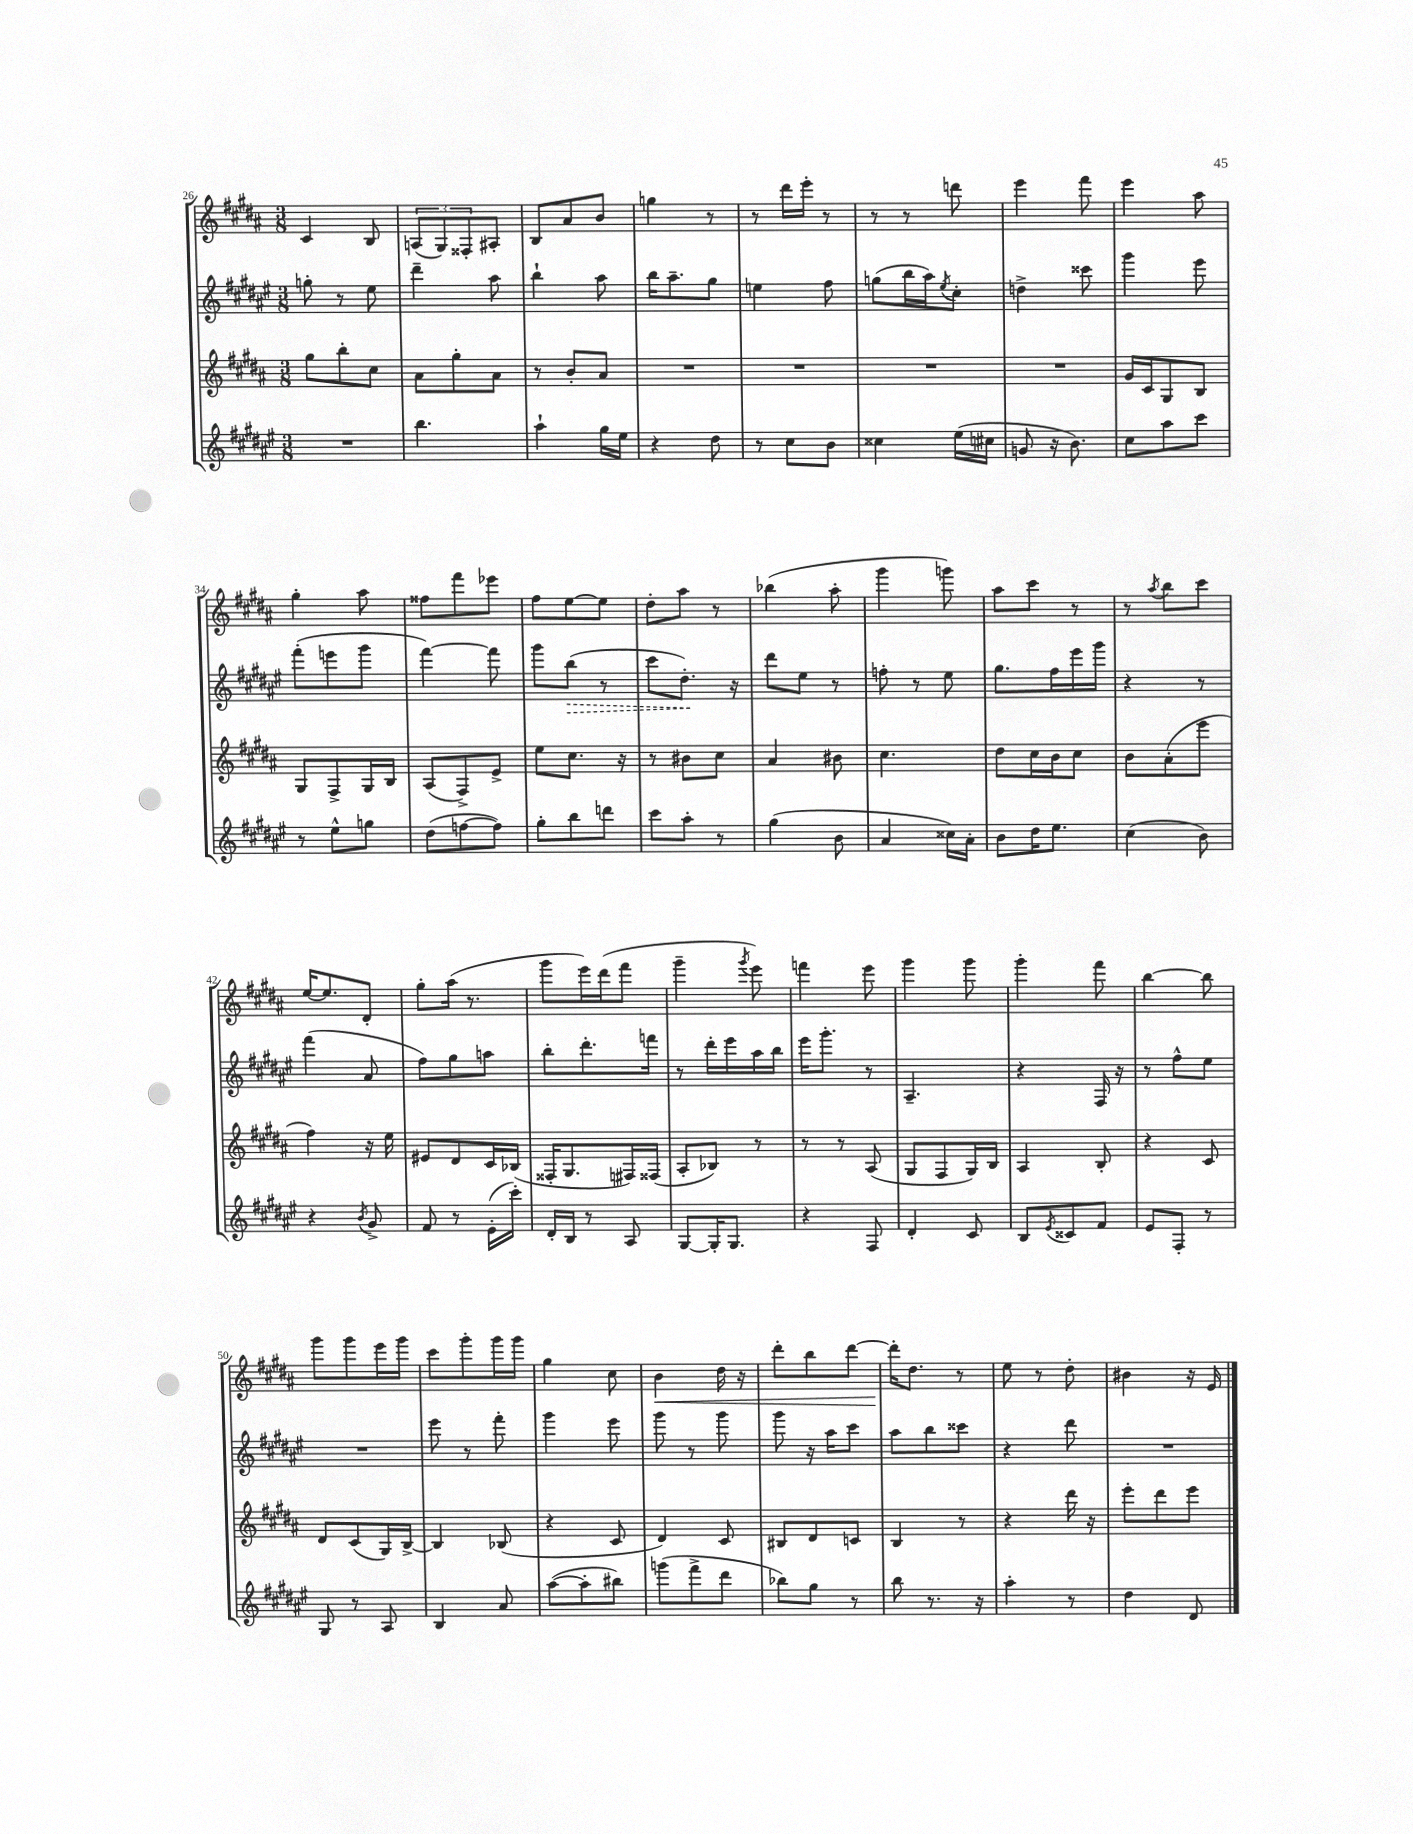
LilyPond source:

<<
\new StaffGroup <<
\new Staff = "s0" {
    \clef treble \key b \major \numericTimeSignature \time 3/8
    cis'4 b8 |
    \tuplet 3/2 { a8( gis8) fisis8-. } ais8-. |
    b8 ais'8 b'8 |
    g''4 r8 |
    r8 dis'''16 e'''16-. r8 |
    r8 r8 d'''8 |
    e'''4 fis'''8 |
    e'''4 ais''8 |
    gis''4-. ais''8 |
    fisis''8 fis'''8 ees'''8 |
    fis''8 e''8~ e''8 |
    dis''8-. ais''8 r8 |
    bes''4( ais''8-. |
    gis'''4 g'''8) |
    ais''8 cis'''8 r8 |
    r8 \acciaccatura { ais''8 } b''8 cis'''8 |
    e''16~ e''8. dis'8-. |
    gis''8-. ais''16( r8. |
    gis'''8 e'''16) dis'''16( fis'''8 |
    gis'''4-- \acciaccatura { gis'''8 } e'''8) |
    f'''4 e'''8 |
    gis'''4 gis'''8 |
    gis'''4-. fis'''8 |
    b''4~ b''8 |
    gis'''8 gis'''8 e'''16 gis'''16 |
    cis'''8 gis'''8-. gis'''16 gis'''16 |
    gis''4 cis''8 |
    b'4\< dis''16 r16 |
    dis'''8-. b''8 dis'''8~ |
    dis'''16-.\! dis''8. r8 |
    e''8 r8 dis''8-. |
    bis'4 r16 e'16 \bar "|." |
}
\new Staff = "s1" {
    \clef treble \key fis \major \numericTimeSignature \time 3/8
    g''8-. r8 eis''8 |
    dis'''4-- ais''8 |
    b''4-! ais''8 |
    b''16 ais''8.-- gis''8 |
    e''4 fis''8 |
    g''8( b''16 ais''16) \acciaccatura { eis''8 } cis''8-. |
    d''4-> cisis'''8 |
    gis'''4 eis'''8 |
    fis'''8-.( e'''8 gis'''8 |
    fis'''4~) fis'''8 |
    gis'''8 \once \override Hairpin.style = #'dashed-line b''8\>( r8 |
    cis'''8 dis''8.-.\!) r16 |
    dis'''8 eis''8 r8 |
    f''8-. r8 eis''8 |
    gis''8. fis''16 eis'''16 gis'''16 |
    r4 r8 |
    fis'''4( ais'8 |
    fis''8) gis''8 a''8 |
    b''8-. dis'''8.-. f'''16 |
    r8 dis'''16-. eis'''16 ais''16 b''16 |
    eis'''16 gis'''8.-. r8 |
    ais4.-- |
    r4 fis16 r16 |
    r8 fis''8-^ eis''8 |
    R4. |
    eis'''8 r8 fis'''8-. |
    gis'''4 eis'''8 |
    gis'''8 r8 gis'''8 |
    gis'''8 r16 ais''16 cis'''8 |
    ais''8 b''8 cisis'''8 |
    r4 dis'''8 |
    R4. \bar "|." |
}
\new Staff = "s2" {
    \clef treble \key b \major \numericTimeSignature \time 3/8
    gis''8 b''8-. cis''8 |
    ais'8 gis''8-. ais'8 |
    r8 b'8-. ais'8 |
    R4. |
    R4. |
    R4. |
    R4. |
    gis'16 cis'16 gis8 b8 |
    gis8 fis8-> gis16 b16 |
    ais8( fis8->) e'8-> |
    e''8 cis''8. r16 |
    r8 bis'8 cis''8 |
    ais'4 bis'8 |
    cis''4. |
    dis''8 cis''16 b'16 cis''8 |
    b'8 ais'8-.( e'''8 |
    fis''4) r16 e''16 |
    eis'8 dis'8 cis'16 bes16( |
    fisis16-. gis8. fis16) fisis16( |
    ais8-. bes8) r8 |
    r8 r8 ais8( |
    gis8 fis8 gis16) b16 |
    ais4 b8-. |
    r4 cis'8 |
    dis'8 cis'8( gis16) b16~-> |
    b4 bes8( |
    r4 cis'8 |
    dis'4) cis'8 |
    bis8 dis'8 c'8 |
    b4 r8 |
    r4 dis'''16 r16 |
    e'''8-. dis'''8 e'''8 \bar "|." |
}
\new Staff = "s3" {
    \clef treble \key fis \major \numericTimeSignature \time 3/8
    R4. |
    b''4. |
    ais''4-! gis''16 eis''16 |
    r4 dis''8 |
    r8 cis''8 b'8 |
    cisis''4 eis''16( cis''16 |
    g'8 r16 b'8.) |
    cis''8 ais''8 cis'''8 |
    r8 eis''8-^ g''8 |
    dis''8( f''8~ f''8) |
    gis''8-. b''8 d'''8 |
    cis'''8 ais''8-. r8 |
    gis''4( b'8 |
    ais'4 cisis''16) ais'16-. |
    b'8 dis''16 eis''8. |
    cis''4( b'8) |
    r4 \acciaccatura { b'8 } gis'8-> |
    fis'8 r8 eis'16-.( cis'''16-.) |
    dis'16-. b16 r8 ais8 |
    gis8~ gis16-. gis8. |
    r4 fis8 |
    dis'4-. cis'8 |
    b8 \acciaccatura { eis'8 } cisis'8 fis'8 |
    eis'8 fis8-. r8 |
    gis8 r8 ais8 |
    b4 ais'8 |
    ais''8~( ais''8-. bis''8) |
    g'''8( fis'''8-> dis'''8 |
    bes''8) gis''8 r8 |
    b''8 r8. r16 |
    ais''4-. r8 |
    dis''4 dis'8 \bar "|." |
}
>>
>>
\layout { \context { \Score currentBarNumber = #26 } }
